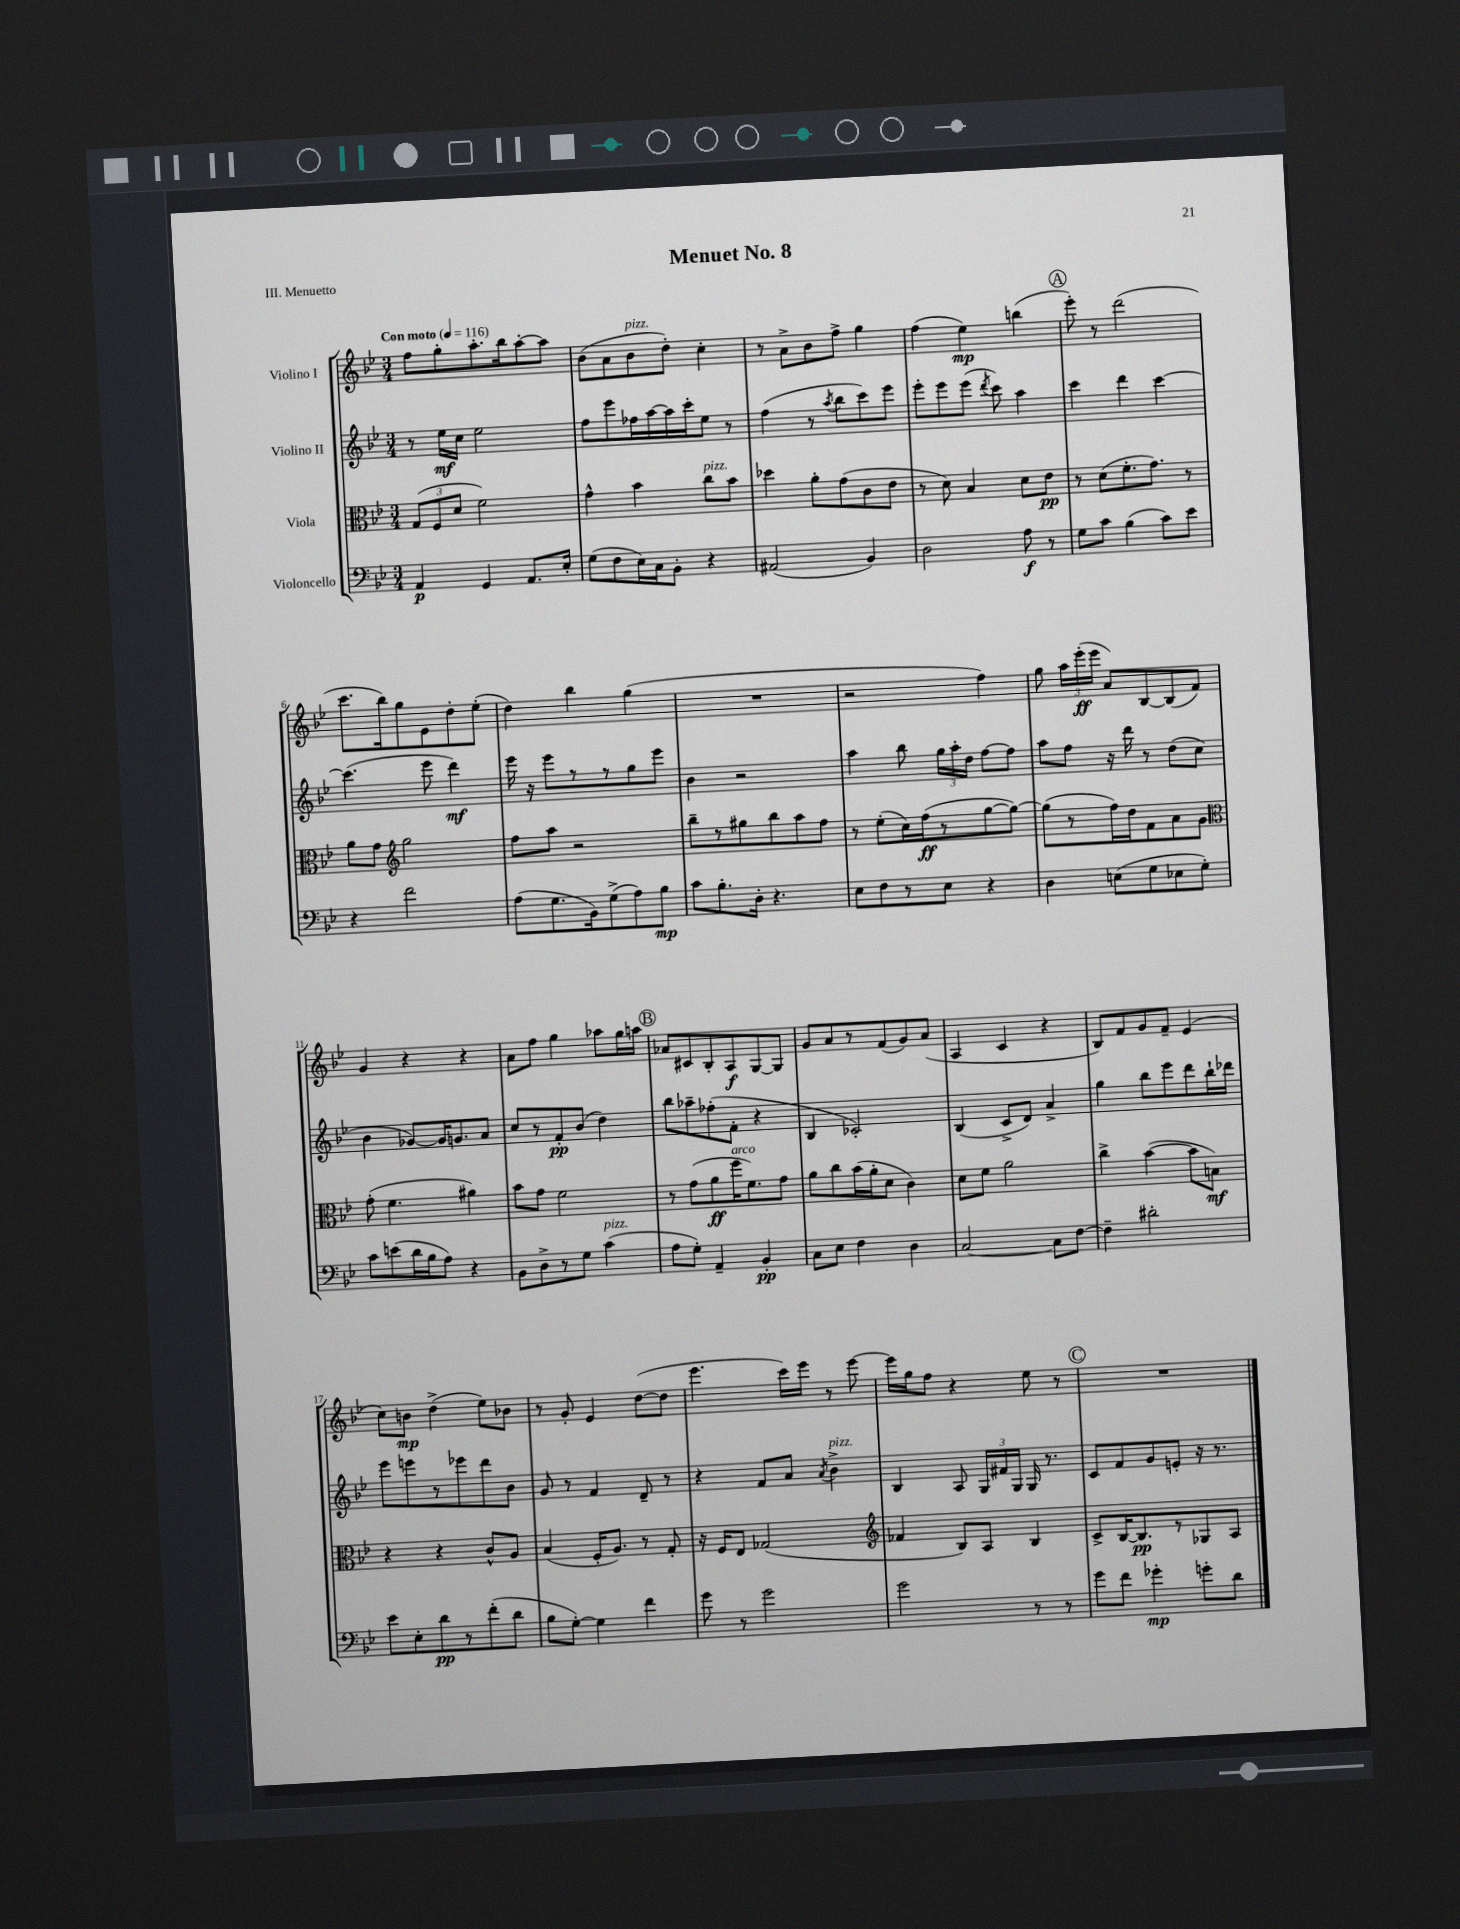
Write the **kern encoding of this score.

**kern	**dynam	**kern	**dynam	**kern	**dynam	**kern	**dynam
*part4	*part4	*part3	*part3	*part2	*part2	*part1	*part1
*staff4	*staff4	*staff3	*staff3	*staff2	*staff2	*staff1	*staff1
*I"Violoncello	*	*I"Viola	*	*I"Violino II	*	*I"Violino I	*
*clefF4	*	*clefC3	*	*clefG2	*	*clefG2	*
*k[b-e-]	*	*k[b-e-]	*	*k[b-e-]	*	*k[b-e-]	*
*M3/4	*	*M3/4	*	*M3/4	*	*M3/4	*
*MM116	*	*MM116	*	*MM116	*	*MM116	*
=1	=1	=1	=1	=1	=1	=1	=1
!	!	!	!	!	!	!LO:TX:a:B:t=Con moto	!
4AA/	p	(12G/L	.	8r	.	8ff\L	.
.	.	12F/	.	.	.	.	.
.	.	.	.	16ee-\LL	mf	8gg'\	.
.	.	12d/J	.	.	.	.	.
.	.	.	.	16cc\JJ	.	.	.
4GG/	.	2f\)	.	2ee-\	.	8.aa'\	.
.	.	.	.	.	.	16bb-\k	.
8.AA/L	.	.	.	.	.	[8aa'\	.
.	.	.	.	.	.	8aa\J]	.
16E-'/Jk	.	.	.	.	.	.	.
=2	=2	=2	=2	=2	=2	=2	=2
(8G\L	.	4g^^\	.	8ff\L	.	(8b-\L	.
8F\	.	.	.	8eee-\	.	8a\	.
!	!	!	!	!	!	!LO:TX:a:i:t=pizz.	!
16E-\L)	.	4b-\	.	16ff-X\L	.	8b-\	.
16C\J	.	.	.	[16aa\	.	.	.
8BB-'\J	.	.	.	16aa\]	.	8dd'\J)	.
.	.	.	.	16ccc'\J	.	.	.
!	!	!LO:TX:a:i:t=pizz.	!	!	!	!	!
4r	.	8cc\L	.	8ee-\J	.	4cc'\	.
.	.	8b-\J	.	8r	.	.	.
=3	=3	=3	=3	=3	=3	=3	=3
(2AA#X/	.	4dd-X\	.	(4ff\	.	8r	.
.	.	.	.	.	.	8a^\L	.
.	.	8a'\L	.	8r	.	8b-\	.
.	.	.	.	8qaa/	.	.	.
.	.	(8g\	.	8bb-\L	.	8ff^\J	.
4BB-/)	.	8c\	.	8ccc\)	.	4gg\	.
.	.	8e-\J	.	8eee-\J	.	.	.
=4	=4	=4	=4	=4	=4	=4	=4
2D\	.	8r	.	8eee-'\L	.	(4ff\	.
.	.	8d\)	.	8eee-\	.	.	.
.	.	4B-/	.	(8eee-\J	.	4ee-\)	mp
.	.	.	.	8qddd/	.	.	.
.	.	.	.	8ccc\)	.	.	.
8A\	f	8d\L	.	4aa\	.	(4bbn\	.
8r	.	8e-\J	pp	.	.	.	.
!!LO:REH:place=s1:t=A
=5	=5	=5	=5	=5	=5	=5	=5
8G\L	.	8r	.	4ccc\	.	8eee-'\)	.
8c\J	.	(8d\L	.	.	.	8r	.
(4B-\	.	8.f'\	.	4ddd\	.	(2ddd\	.
.	.	8.g\J)	.	.	.	.	.
8c\L)	.	.	.	[4ccc\	.	.	.
8e-\J	.	8r	.	.	.	.	.
!!LO:LB:g=z
=6	=6	=6	=6	=6	=6	=6	=6
4r	.	8a\L	.	(4.ccc\]	.	8.ccc\L	.
.	.	8g\J	.	.	.	.	.
.	.	.	.	.	.	16bb-\k)	.
*	*	*clefG2	*	*	*	*	*
2f\	.	2gg\	.	.	.	8gg\	.
.	.	.	.	8eee-\	.	8e-\	.
.	.	.	.	4ddd\)	mf	8dd'\	.
.	.	.	.	.	.	(8ee-'\J	.
=7	=7	=7	=7	=7	=7	=7	=7
(8A\L	.	8ff\L	.	16eee-\	.	4dd\)	.
.	.	.	.	16r	.	.	.
8.G\	.	8aa\J	.	8eee-\L	.	.	.
.	.	2r	.	8r	.	4bb-\	.
16BB-\k)	.	.	.	.	.	.	.
(8G^\	.	.	.	8r	.	.	.
8A\)	.	.	.	8gg\	.	(4gg\	.
8B-\J	mp	.	.	8eee-\J	.	.	.
=8	=8	=8	=8	=8	=8	=8	=8
8c\L	.	8bb-~\L	.	4b-\	.	2.r	.
8.B-'\	.	8r	.	.	.	.	.
.	.	8gg#X\	.	2r	.	.	.
16D'\Jk	.	.	.	.	.	.	.
4.r	.	8bb-\	.	.	.	.	.
.	.	8aa\	.	.	.	.	.
.	.	8ff\J	.	.	.	.	.
=9	=9	=9	=9	=9	=9	=9	=9
8E-\L	.	8r	.	4aa\	.	2r	.
8F\	.	(8ee-'\L	.	.	.	.	.
8r	.	16cc\L)	.	8bb-\	.	.	.
.	.	(16ff\J	ff	.	.	.	.
8E-\J	.	8r	.	24gg\LL	.	.	.
.	.	.	.	24aa'\	.	.	.
.	.	.	.	24dd\JJ	.	.	.
4r	.	[8gg\	.	[8ff\L	.	4ff\)	.
.	.	8gg\J_)	.	8ff\J]	.	.	.
=10	=10	=10	=10	=10	=10	=10	=10
4D\	.	(8gg\L]	.	8aa\L	.	8gg\	.
.	.	8r	.	8ff\J	.	24aa\LL	.
.	.	.	.	.	.	(24eee-'\	ff
.	.	.	.	.	.	24eee-\JJ	.
(8En\L	.	16ff\L)	.	16r	.	8a/L)	.
.	.	16dd\J	.	16ddd\	.	.	.
8G\	.	8f\	.	8r	.	[8B-/	.
8E-X\	.	8a\	.	(8dd\L	.	(8B-/]	.
8G'\J)	.	8g\J	.	8cc\J	.	8f/J)	.
!!LO:LB:g=z
=11	=11	=11	=11	=11	=11	=11	=11
*	*	*clefC3	*	*	*	*	*
8c\L	.	(8g'\	.	4b-\	.	4g/	.
(8en\	.	4.f\	.	.	.	.	.
16d\L	.	.	.	[8g-X/L)	.	4r	.
16B-\J	.	.	.	.	.	.	.
8A\J)	.	.	.	16g-/K]	.	.	.
.	.	.	.	8.gn/	.	.	.
4r	.	4a#X\)	.	.	.	4r	.
.	.	.	.	8a/J	.	.	.
=12	=12	=12	=12	=12	=12	=12	=12
8BB-\L	.	8b-\L	.	8cc/L	.	8a\L	.
8D^\	.	8g\J	.	8r	.	8ff\J	.
8r	.	2f\	.	8f'/	pp	4gg\	.
8G\J	.	.	.	(8b-/J	.	.	.
!LO:TX:a:i:t=pizz.	!	!	!	!	!	!	!
(4c\	.	.	.	4dd\)	.	8aa-X\L	.
.	.	.	.	.	.	16gg\L	.
.	.	.	.	.	.	16aan\JJ	.
!!LO:REH:place=s1:t=B
=13	=13	=13	=13	=13	=13	=13	=13
8A\L	.	8r	.	8bb-\L	.	8a-X/L	.
8G'\J)	.	(8g\L	.	8aa-X~\	.	8c#X/	.
4AA~/	.	8a\	ff	(8ff-X'\	.	8B-'/	.
!	!	!LO:TX:a:i:t=arco	!	!	!	!	!
.	.	16ff\K	.	8f'\J	.	8A/	f
.	.	8.f\)	.	.	.	.	.
4BB-'/	pp	.	.	4r	.	[8G/	.
.	.	8g\J	.	.	.	8G/J]	.
=14	=14	=14	=14	=14	=14	=14	=14
8C\L	.	8a\L	.	4B-/	.	8g/L	.
8E-\J	.	8cc\	.	.	.	8a/	.
4F\	.	(16b-\L	.	2c-X'/)	.	8r	.
.	.	16a'\J	.	.	.	.	.
.	.	8d\J	.	.	.	(8f/	.
4D\	.	4c\)	.	.	.	8g/)	.
.	.	.	.	.	.	(8a/J	.
=15	=15	=15	=15	=15	=15	=15	=15
[2C/	.	8d\L	.	(4B-/	.	4A/	.
.	.	8f\J	.	.	.	.	.
.	.	2a\	.	8c^/L	.	4c/	.
.	.	.	.	8d/J)	.	.	.
8C\L]	.	.	.	4a^/	.	4r	.
[8F\J	.	.	.	.	.	.	.
=16	=16	=16	=16	=16	=16	=16	=16
4F~\]	.	4cc^\	.	4gg\	.	8B-/L)	.
.	.	.	.	.	.	8f/	.
2d#X'\	.	([4b-\	.	8bb-\L	.	8g/	.
.	.	.	.	8eee-\	.	8f~/J	.
.	.	8b-\L]	.	8ddd\	.	(4e-/	.
.	.	8Bn\J)	mf	16bb-`\L	.	.	.
.	.	.	.	16ddd-X\JJ	.	.	.
!!LO:LB:g=z
=17	=17	=17	=17	=17	=17	=17	=17
8e-\L	.	4r	.	8eee-\L	.	8cc\L)	.
8E-'\	.	.	.	8eeen\	.	8bn\J	mp
8d\	pp	4r	.	8r	.	(4dd^\	.
8r	.	.	.	8eee-X\	.	.	.
(8f'\	.	8c^^/L	.	8ddd\	.	8ee-\L)	.
8d\J	.	8A/J	.	8b-\J	.	8b-X\J	.
=18	=18	=18	=18	=18	=18	=18	=18
8B-\L	.	(4B-/	.	8g/	.	8r	.
[8G'\J)	.	.	.	8r	.	8g'/	.
4G\]	.	16F'/KL	.	4f/	.	4e-/	.
.	.	8.A/J)	.	.	.	.	.
4f\	.	8r	.	8d~/	.	([8dd\L	.
.	.	8G'/	.	8r	.	8dd\J]	.
=19	=19	=19	=19	=19	=19	=19	=19
8g\	.	16r	.	4r	.	4.eee-\	.
.	.	16F/KL	.	.	.	.	.
8r	.	8E-/J	.	.	.	.	.
2g\	.	(2G-X/	.	8f/L	.	.	.
.	.	.	.	8a/J	.	16ccc\LL)	.
.	.	.	.	.	.	16eee-\JJ	.
.	.	.	.	8qa/	.	.	.
!	!	!	!	!LO:TX:a:i:t=pizz.	!	!	!
.	.	.	.	4b-^\	.	8r	.
.	.	.	.	.	.	[8eee-\	.
=20	=20	=20	=20	=20	=20	=20	=20
*	*	*clefG2	*	*	*	*	*
2g\	.	4f-X/	.	4B-/	.	16eee-\LL]	.
.	.	.	.	.	.	16gg\J	.
.	.	.	.	.	.	8ff\J	.
.	.	8B-/L)	.	8A/	.	4r	.
.	.	8A/J	.	24G/LL	.	.	.
.	.	.	.	24f#X/	.	.	.
.	.	.	.	24G/JJ	.	.	.
8r	.	4B-/	.	16G/	.	8ee-\	.
.	.	.	.	8.r	.	.	.
8r	.	.	.	.	.	8r	.
!!LO:REH:place=s1:t=C
=21	=21	=21	=21	=21	=21	=21	=21
8g\L	.	8c^/L	.	8c/L	.	2.r	.
8f\J	.	[16B-/K	.	8f/	.	.	.
.	.	8.B-/]	pp	.	.	.	.
4g-X'\	mp	.	.	8g/	.	.	.
.	.	8r	.	8en'/J	.	.	.
8gn'\L	.	8G-X/	.	16r	.	.	.
.	.	.	.	8.r	.	.	.
8d\J	.	8A/J	.	.	.	.	.
==	==	==	==	==	==	==	==
*-	*-	*-	*-	*-	*-	*-	*-
